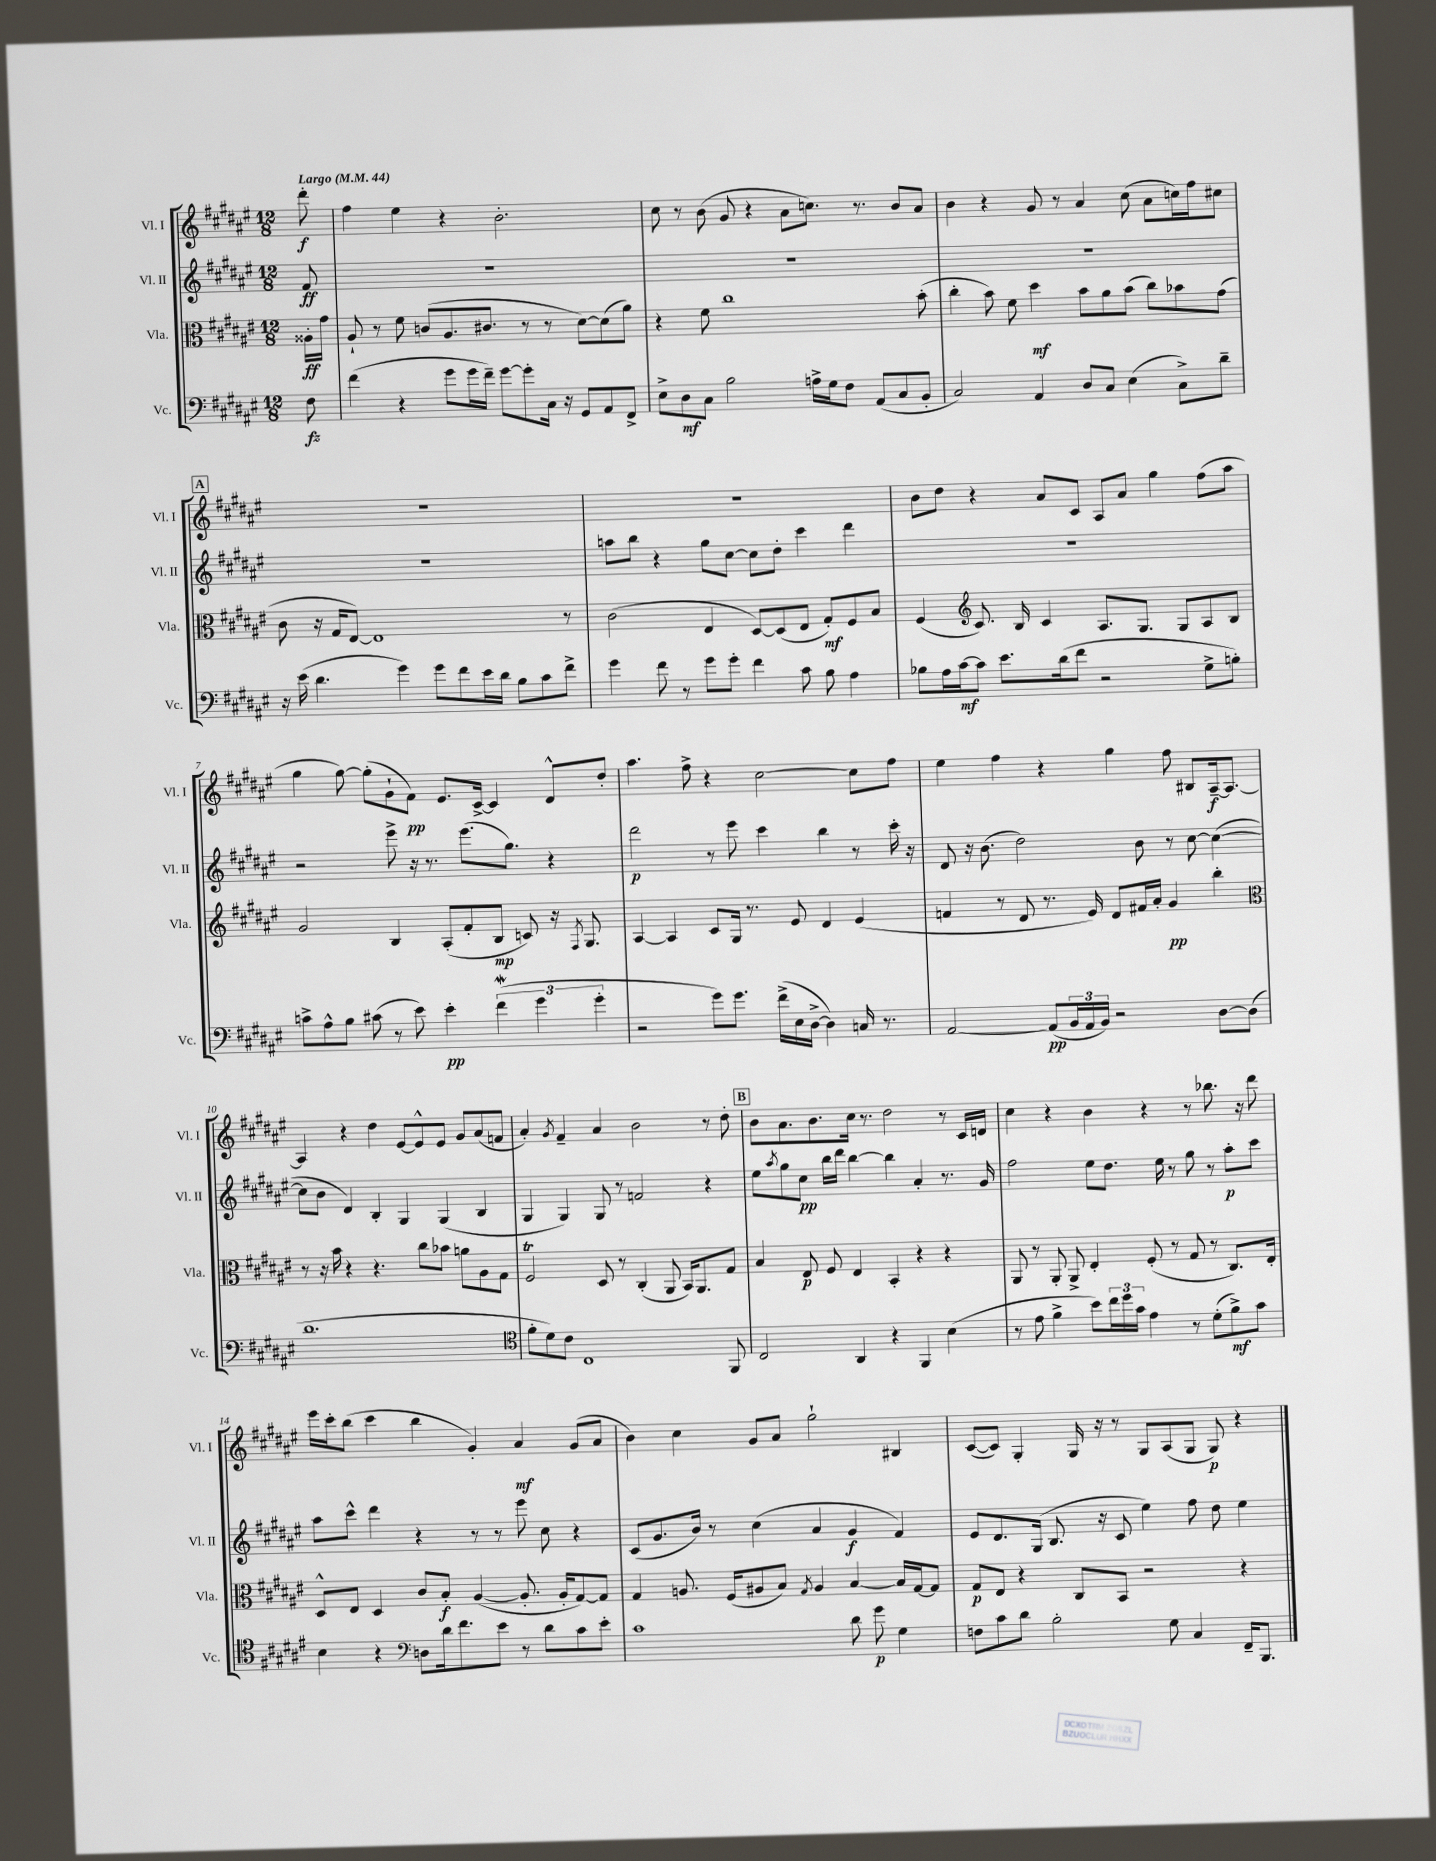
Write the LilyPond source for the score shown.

<<
\new StaffGroup <<
\new Staff = "s0" \with { instrumentName = "Vl. I" shortInstrumentName = "Vl. I" } {
    \clef treble \key fis \major \numericTimeSignature \time 12/8 \partial 8 \tempo "Largo" 4 = 44
    dis'''8-.\f |
    fis''4 eis''4 r4 b'2.-. |
    cis''8 r8 b'8( gis'8 r4 ais'8 c''8.) r8. b'8 ais'8 |
    b'4 r4 gis'8 r8 ais'4 cis''8( ais'8 c''16) fis''16 cis''8 |
    \mark \markup { \box "A" } R1. |
    R1. |
    b'8 dis''8 r4 ais'8 cis'8 ais8 ais'8 gis''4 fis''8( ais''8 |
    gis''4 gis''8~) gis''8-.( gis'8-! fis'8\pp) eis'8. cis'16~-> cis'4 dis'8-^ dis''8-. |
    ais''4. fis''8-> r4 cis''2~ cis''8 fis''8 |
    eis''4 fis''4 r4 gis''4 fis''8 bis8 ais16~--\f ais8.~ |
    ais4 r4 dis''4 eis'8~ eis'8-^ eis'8 gis'8 ais'8( f'8 |
    ais'4-.) \acciaccatura { gis'8 } fis'4-- ais'4 b'2 r8 dis''8-. |
    \mark \markup { \box "B" } b'8 ais'8. b'8. cis''16 r8. dis''2 r8 cis'16 d'16 |
    cis''4 r4 b'4 r4 r8 bes''8. r16 dis'''8 |
    eis'''16 cis'''16-. b''8( cis'''4 b''4 gis'4-.) ais'4\mf gis'8( ais'8 |
    b'4) cis''4 gis'8 ais'8 gis''2-! bis4 |
    cis'8~( cis'8) gis4-. gis16 r16 r8 gis8 ais8( gis8 gis8\p) r4 \bar "|." |
}
\new Staff = "s1" \with { instrumentName = "Vl. II" shortInstrumentName = "Vl. II" } {
    \clef treble \key fis \major \numericTimeSignature \time 12/8 \partial 8
    fis'8\ff |
    R1. |
    R1. |
    R1. |
    \mark \markup { \box "A" } R1. |
    a''8 b''8 r4 gis''8 cis''8~ cis''8 dis''8-. cis'''4 dis'''4 |
    R1. |
    r2 eis'''8-> r16 r8. eis'''8.( gis''8.) r4 |
    dis'''2\p r8 eis'''8 cis'''4 b''4 r8 cis'''16-. r16 |
    dis'8 r16 b'8.( dis''2) b'8 r8 cis''8~ cis''4~( |
    cis''8 b'8 dis'4) b4-. gis4 gis4( b4 |
    gis4 gis4) gis8 r8 f'2 r4 |
    \mark \markup { \box "B" } eis''8 \acciaccatura { ais''8 } gis''8 cis''8\pp b''16 dis'''16 b''4~ b''4 ais'4-. r8. gis'16 |
    fis''2 eis''8 dis''8. eis''16 r8 gis''8 r8 ais''8-.\p cis'''8 |
    ais''8 cis'''8-^ dis'''4 r4 r8 r8 eis'''8 cis''8 r4 |
    cis'8( gis'8. b'16) r8 cis''4( ais'4 gis'4\f fis'4) |
    eis'8 dis'8. gis16( b8. r16 cis'8 eis''4) fis''8 dis''8 eis''4 \bar "|." |
}
\new Staff = "s2" \with { instrumentName = "Vla." shortInstrumentName = "Vla." } {
    \clef alto \key fis \major \numericTimeSignature \time 12/8 \partial 8
    aisis16-.\ff gis'16 |
    ais8-! r8 fis'8 c'8( ais8. cis'8. r8 r8 dis'8~) dis'8( ais'8) |
    r4 fis'8 cis''1 b'8-.( |
    cis''4-. b'8) fis'8 dis''4\mf b'8 ais'8 b'8( cis''8) bes'8 gis'8( |
    \mark \markup { \box "A" } cis'8 r16 gis16 eis8~) eis1 r8 |
    cis'2( eis4 dis8~) dis8( eis8 gis8-.\mf) fis8 b8 |
    fis4( \clef treble cis'8.) b16 cis'4 ais8. gis8. gis8 ais8 b8 |
    gis'2 b4 ais8-.( fis'8-. b8\mp c'8) r16 \acciaccatura { fis8 } gis8. |
    ais4~ ais4 cis'8 gis16 r8. eis'8 dis'4 eis'4( |
    f'4 r8 dis'8 r8. eis'16) dis'8 fis'16 ais'16-. gis'4\pp b''4-. |
    \clef alto r8 r16 b'16 r4 r4. cis''8 bes'8 a'8 ais8 gis8 |
    fis2\trill dis8 r8 cis4-.( ais,8 b,16) ais,8. gis8 |
    \mark \markup { \box "B" } b4 eis8\p fis8 eis4 b,4-. r4 r4 |
    ais,8 r8 ais,8-. ais,8-> eis4-. fis8-.( r8 gis8 r8 cis8.) eis16-. |
    dis8-^ eis8 dis4 cis'8 b8-.\f ais4~( ais8.-. ais16-. gis8~) gis8 |
    gis4 a8. fis16( ais8 b8) \acciaccatura { gis8 } ais4 b4~ b16 gis16~ gis8 |
    gis8\p eis8 r4 cis8 b,8 r2 r4 \bar "|." |
}
\new Staff = "s3" \with { instrumentName = "Vc." shortInstrumentName = "Vc." } {
    \clef bass \key fis \major \numericTimeSignature \time 12/8 \partial 8
    fis8\fz |
    fis'4( r4 gis'8 gis'16 fis'16--) gis'8~ gis'8-. cis16 r16 gis,8 ais,8 fis,8-> |
    eis8-> dis8\mf cis8 b2 a16-> gis16 fis8 ais,8( cis8 b,8-. |
    cis2) ais,4 dis8 cis8 eis4( cis8->) dis'8-- |
    \mark \markup { \box "A" } r16 eis'16( dis'4. gis'4) gis'8 fis'8 eis'16 dis'16 b8 cis'8 fis'8-> |
    gis'4 fis'8 r8 gis'8 gis'8-. fis'4 cis'8 b8 ais4 |
    bes8 ais16 cis'16~\mf cis'8 eis'8. dis'16( fis'8 r2 gis8-> b8-.) |
    c'8-> ais8-^ b8 cis'8( r8 eis'8) eis'4-.\pp \tuplet 3/2 { fis'4\mordent( gis'4 gis'4-. } |
    r2 gis'8) gis'8. fis'16->( eis16 dis16~-> dis4) c16 r8. |
    ais,2~ ais,8\pp( \tuplet 3/2 { b,16 ais,16 b,16) } r2 dis8~ dis8( |
    dis'1. |
    \clef tenor fis'8-. dis'8) cis'8 cis1 fis,8 |
    \mark \markup { \box "B" } cis2 ais,4 r4 fis,4 b4( |
    r8 eis'8 fis'4-> b'8) \tuplet 3/2 { cis''16 dis''16 gis'16 } eis'4 r8 dis'8-.( fis'8->\mf) gis'8 |
    b4 r4 \clef bass d8 dis'16 fis'8. eis'8 r8 dis'8 cis'8 eis'8-. |
    cis'1 dis'8 gis'8\p gis4 |
    f8 cis'8 dis'8 b2-. gis8 cis4 fis,16-- b,,8. \bar "|." |
}
>>
>>
